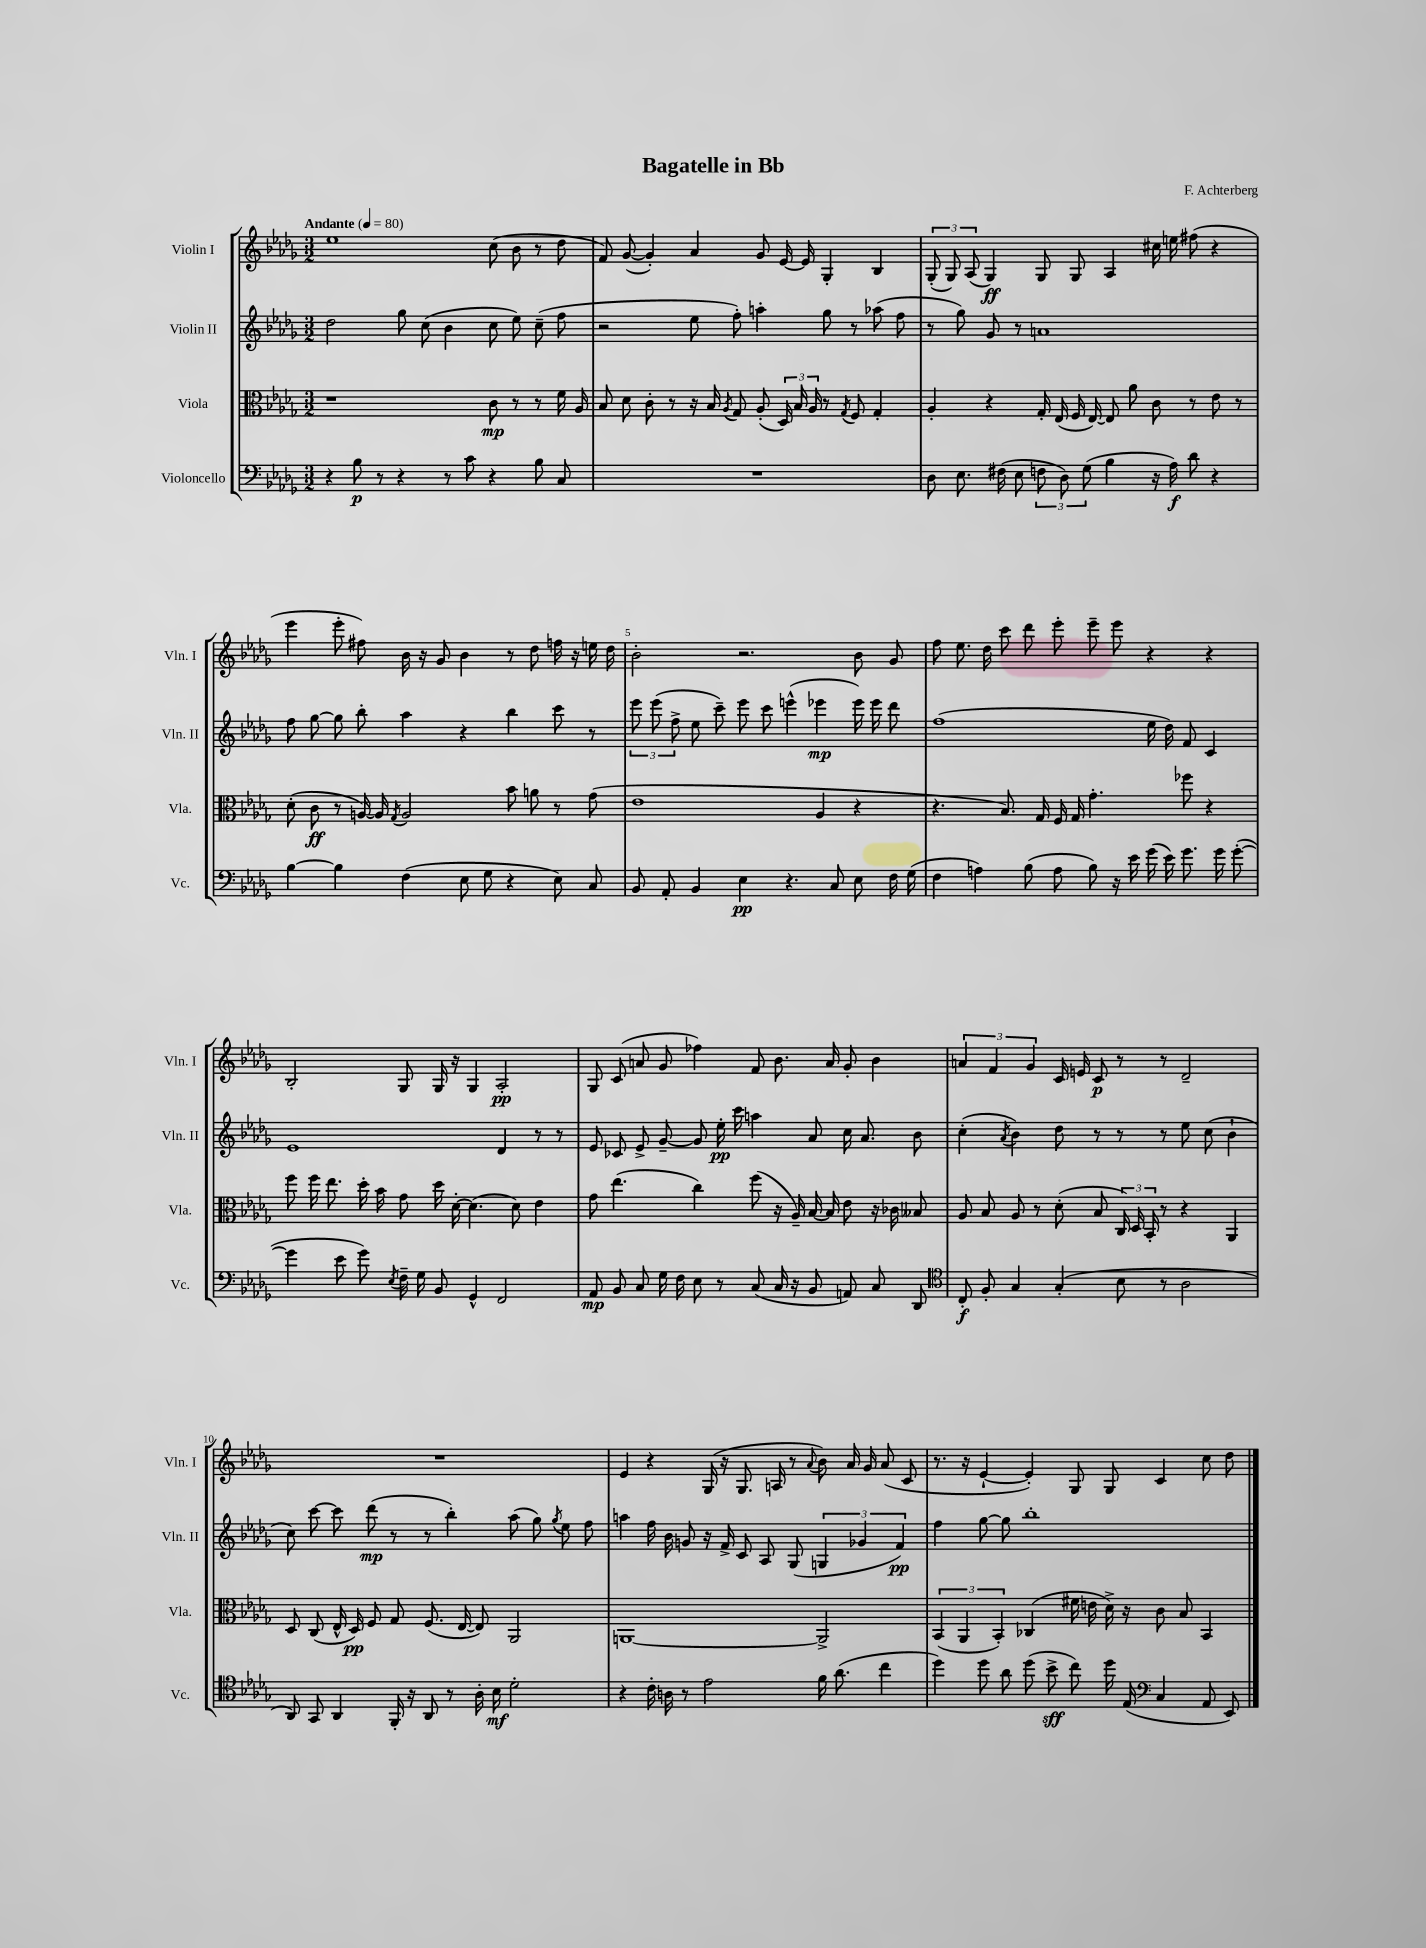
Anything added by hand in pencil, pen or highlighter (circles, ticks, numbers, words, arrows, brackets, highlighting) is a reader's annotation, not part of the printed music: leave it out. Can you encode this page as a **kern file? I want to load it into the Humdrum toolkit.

**kern	**kern	**kern	**kern
*staff4	*staff3	*staff2	*staff1
*clefF4	*clefC3	*clefG2	*clefG2
*k[b-e-a-d-g-]	*k[b-e-a-d-g-]	*k[b-e-a-d-g-]	*k[b-e-a-d-g-]
*M3/2	*M3/2	*M3/2	*M3/2
*MM80	*MM80	*MM80	*MM80
4r	1r	2dd-	1ee-
8B-	.	.	.
8r	.	.	.
4r	.	8gg-	.
.	.	(8cc	.
8r	.	4b-	.
8c	.	.	.
4r	8c	8cc	(8cc
.	8r	8ee-)	8b-
8B-	8r	(8cc~	8r
8C	16f	8ff	8dd-
.	16A-	.	.
=	=	=	=
1.r	8B-	2r	8f)
.	8d-	.	([8g-
.	8c'	.	4g-'])
.	8r	.	.
.	16r	8ee-	4a-
.	16B-	.	.
.	8qA-	.	.
.	8G-	8ff')	.
.	(8A-'	4aa'	8g-
.	24D-)	.	[16e-
.	24B-	.	.
.	.	.	16e-]
.	24A-	.	.
.	8r	8gg-	4G-'
.	8qG-	.	.
.	8F	8r	.
.	4G-'	(8aa-	4B-
.	.	8ff	.
=	=	=	=
8D-	4A-'	8r	(12G-'
.	.	.	12G-)
8.E-	.	8gg-)	.
.	.	.	(12A-
.	4r	8g-	4G-)
(16F#	.	.	.
8E-	.	8r	.
12F	16G-'	1a	8G-
.	(16E-	.	.
12D-)	.	.	.
.	16F	.	8G-
(12G-	.	.	.
.	[16E-)	.	.
4B-	8E-]	.	4A-
.	8a-	.	.
16r	8c	.	16cc#
16A-)	.	.	16ee
8d-	8r	.	(8ff#
4r	8e-	.	4r
.	8r	.	.
=	=	=	=
[4B-	(8d-'	8ff	4eee-
.	8c	[8gg-	.
4B-]	8r	8gg-]	8eee-'
.	[16A)	8bb-'	8ff#)
.	16A]	.	.
.	8qG-	.	.
(4F	2A	4aa-	16b-
.	.	.	16r
.	.	.	8g-
8E-	.	4r	4b-
8G-	.	.	.
4r	8b-	4bb-	8r
.	8a	.	8dd-
8E-)	8r	8ccc	16ff
.	.	.	16r
8C	(8g-	8r	16ee
.	.	.	16dd-
=	=	=	=
8BB-	1e-	12eee-	2b-'
.	.	(12eee-	.
8AA-'	.	.	.
.	.	12ff^	.
4BB-	.	8ee-	.
.	.	8ccc~)	.
4E-	.	8eee-	2.r
.	.	8ccc	.
4.r	.	(4eee^^	.
.	4A-	4eee-	.
8C	.	.	.
8E-	4r	16eee-)	8b-
.	.	16eee-	.
16F	.	8ddd-	8g-
(16G-	.	.	.
=	=	=	=
4F	4.r	(1ff	8ff
.	.	.	8.ee-
4A)	.	.	.
.	.	.	16dd-
.	8.B-)	.	8ccc
(8B-	.	.	8ddd-
.	16G-	.	.
8A	16F	.	8eee-'
.	16G-	.	.
8B-)	4.g-'	.	8eee-~
16r	.	.	8eee-
16e-	.	.	.
(16g-	.	16ee-	4r
16e-)	.	16dd-)	.
8.g-	8ff-	8f	.
.	4r	4c	4r
16g-	.	.	.
([8g-'	.	.	.
=	=	=	=
4g-]	8ff	1e-	2B-'
.	16ff	.	.
.	8.ee-	.	.
8e-	.	.	.
8g-)	16dd-'	.	.
.	16b-	.	.
8qE-	.	.	.
16F~	8g-	.	8G-
16G-	.	.	.
8BB-	16dd-	.	16G-
.	[16d-'	.	16r
4GG-^^	(4.d-]	.	4G-
2FF	.	4d-	2A-'
.	8d-)	.	.
.	4e-	8r	.
.	.	8r	.
=	=	=	=
8AA-	8g-	8e-	8G-
8BB-	(4.ee-	8c-	(8c
8C	.	8e-^	8a
16G-	.	[8g-~	8g-
16F	.	.	.
8E-	4cc)	8g-]	4ff-)
8r	.	16ee-'	.
.	.	16ccc	.
(8C	(8ff	4aa	8f
16C	16r	.	8.b-
16r	16A-~)	.	.
8BB-	[16B-	8a-	.
.	16B-]	.	16a
8AA)	8e-	16cc	8g-'
.	.	8.a-	.
8C	16r	.	4b-
.	16c-	.	.
8DD-	8B--	8b-	.
=	=	=	=
*clefC4	*	*	*
8C'	8A-	(4cc'	6a
8F'	8B-	.	.
.	.	.	6f
.	.	8qa-	.
4G-	8A-	4b-)	.
.	.	.	6g-
.	8r	.	.
(4G-'	(8d-'	8dd-	16c
.	.	.	16e
.	8B-	8r	8c
8B-	24C)	8r	8r
.	24D-	.	.
.	24BB-'	.	.
8r	8r	8r	8r
2A-	4r	8ee-	2d-~
.	.	(8cc	.
.	4AA-	4b-`	.
=	=	=	=
8AA-)	8D-	8cc)	1.r
8GG-	(8C	[8ccc	.
4AA-	16E-^^	8ccc]	.
.	16D-)	.	.
.	8F	(8ddd-	.
16FF'	8G-	8r	.
16r	.	.	.
8AA-	(8.F	8r	.
8r	.	4bb-')	.
.	[16E-	.	.
16A-'	8E-])	.	.
16B-	.	.	.
2d-'	2AA-	(8aa-	.
.	.	8gg-)	.
.	.	8qgg-	.
.	.	8ee-	.
.	.	8ff	.
=	=	=	=
4r	[1AA	4aa	4e-
16c'	.	16ff	4r
16A	.	16b-	.
8r	.	8g	.
2e-	.	16r	(16G-
.	.	16f^	16r
.	.	8c	8.G-
.	.	8A-	.
.	.	.	16A
.	.	(8G-	8r
.	.	.	8qqa-
16f	2AA^]	6G	8b-)
(8.a-	.	.	.
.	.	.	16a-
.	.	6g-	.
.	.	.	16g-
4cc	.	.	(8a-
.	.	6f)	.
.	.	.	8c
=	=	=	=
4dd-)	(6BB-	4ff	8.r
.	6AA-	.	.
.	.	.	16r
8dd-	.	[8gg-	[4e-`
.	6BB-')	.	.
8a-	.	8gg-]	.
(8dd-	(4C-	1bb-'	4e-'])
8b-^	.	.	.
8cc)	16f#	.	8G-
.	16e	.	.
16dd-	16d-^)	.	8G-
(16E-	16r	.	.
*clefF4	*	*	*
4C	8c	.	4c
.	8B-	.	.
8AA-	4BB-	.	8cc
8EE-)	.	.	8dd-
==	==	==	==
*-	*-	*-	*-
